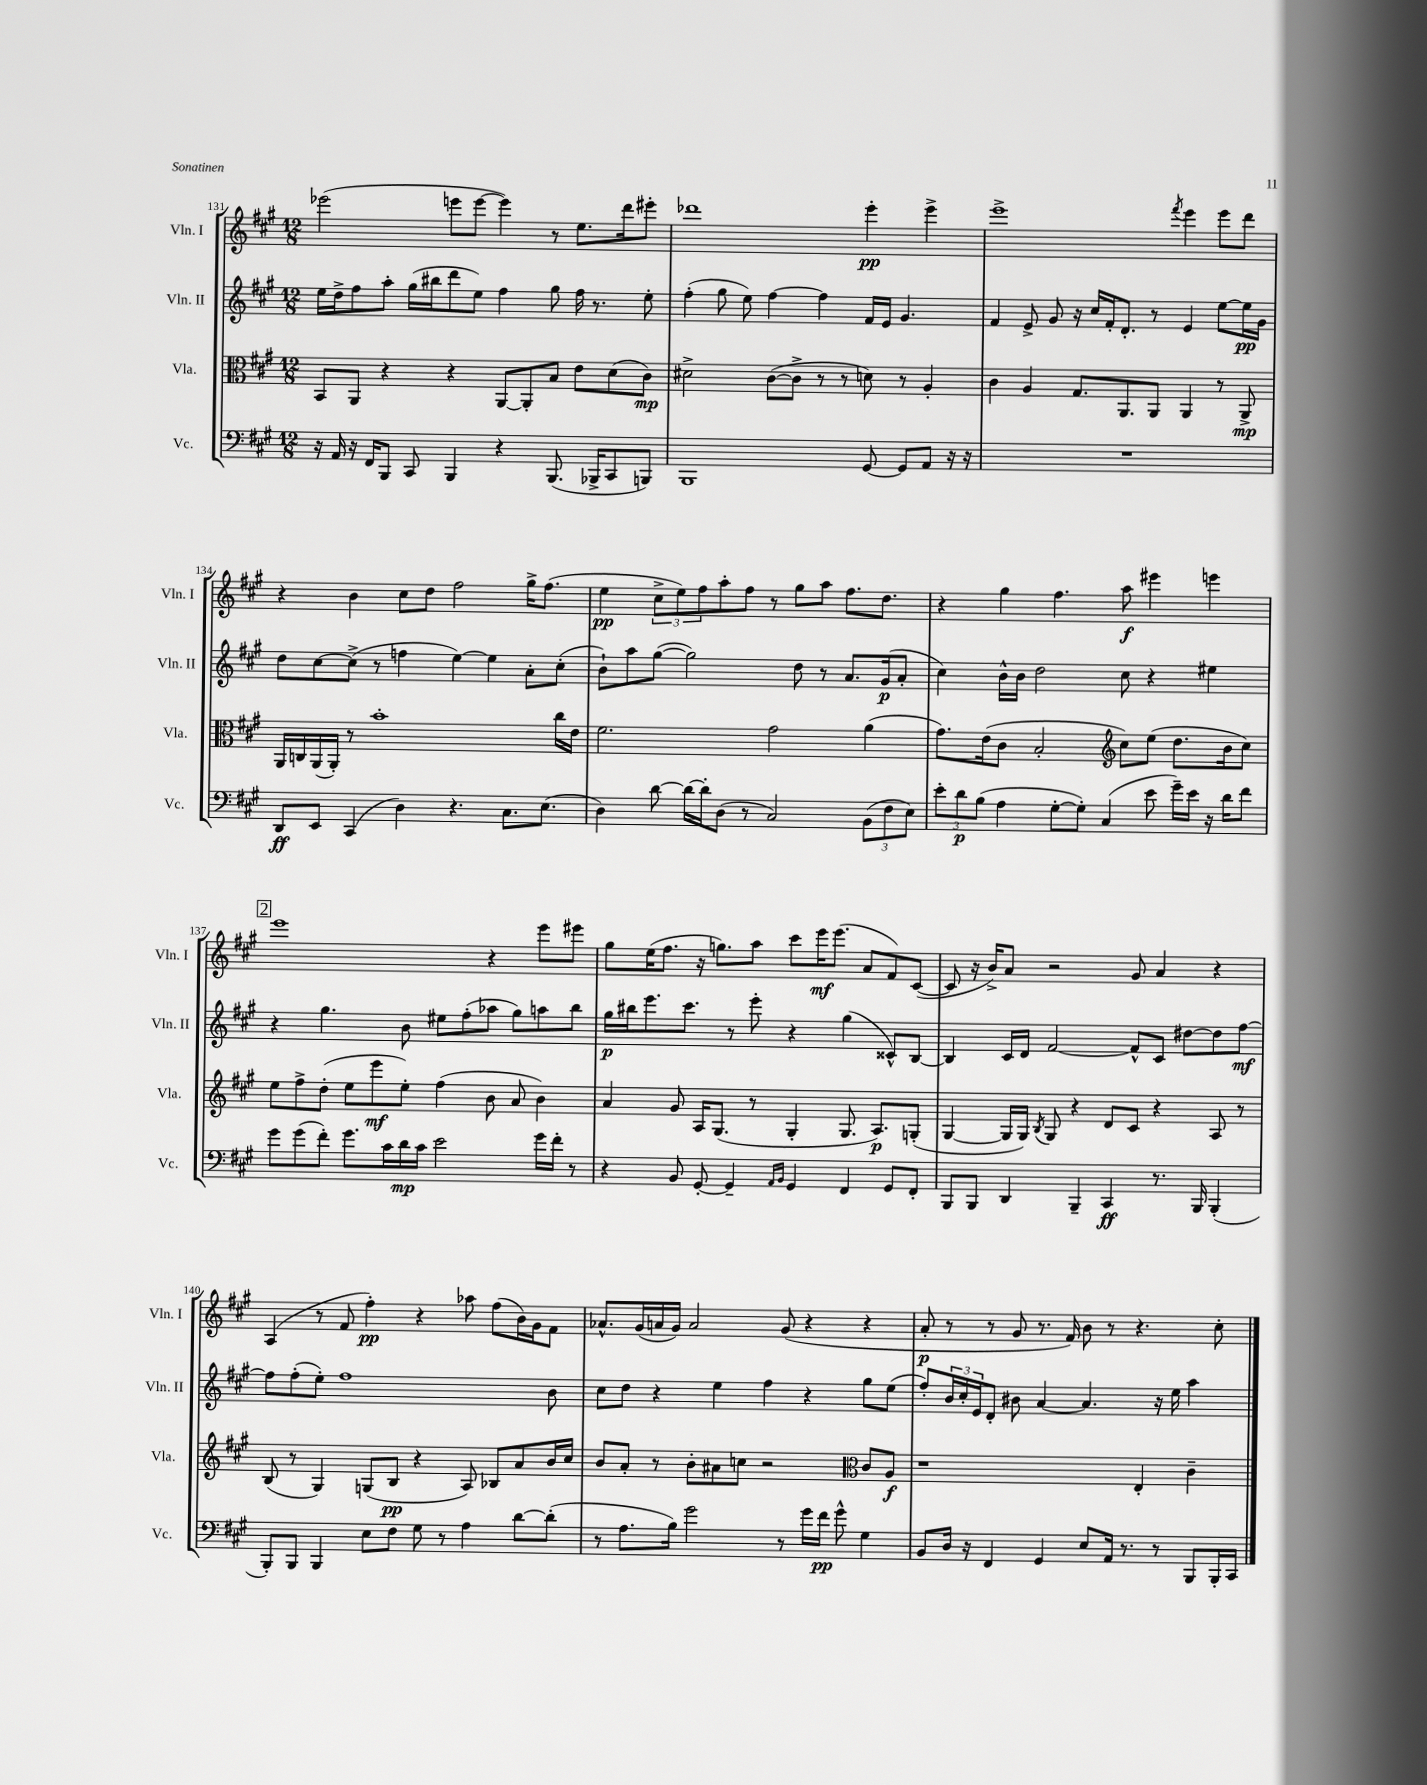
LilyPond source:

<<
\new StaffGroup <<
\new Staff = "s0" \with { instrumentName = "Vln. I" shortInstrumentName = "Vln. I" } {
    \clef treble \key a \major \numericTimeSignature \time 12/8
    ees'''2( e'''8 e'''8~ e'''4) r8 e''8. d'''16 eis'''8-. |
    des'''1 e'''4-.\pp e'''4-> |
    e'''1-> \acciaccatura { fis'''8 } e'''4 e'''8 d'''8 |
    r4 b'4 cis''8 d''8 fis''2 gis''16-> fis''8.( |
    e''4\pp \tuplet 3/2 { cis''8-> e''8) fis''8 } a''8-. fis''8 r8 gis''8 a''8 fis''8. d''8. |
    r4 gis''4 fis''4. a''8\f eis'''4 e'''4 |
    \mark \markup { \box "2" } e'''1 r4 e'''8 eis'''8 |
    gis''8 e''16( fis''8. r16 g''8.) a''8 cis'''8 e'''16\mf e'''8.( a'8 fis'8) cis'8~( |
    cis'8 r16 b'16->) a'8 r2 gis'8 a'4 r4 |
    a4( r8 fis'8 fis''4-.\pp) r4 aes''8 fis''8( b'16) gis'16 fis'8 |
    aes'8.-^ gis'16( a'16 gis'16) a'2 gis'8( r4 r4 |
    a'8-.\p r8 r8 gis'8 r8. fis'16) b'8 r8 r4. cis''8-. \bar "|." |
}
\new Staff = "s1" \with { instrumentName = "Vln. II" shortInstrumentName = "Vln. II" } {
    \clef treble \key a \major \numericTimeSignature \time 12/8
    e''16 d''16-> fis''8 a''8-. gis''16( bis''16 d'''8 e''8) fis''4 gis''8 fis''16 r8. e''8-. |
    fis''4-.( gis''8 e''8) fis''4~ fis''4 fis'16 e'16 gis'4. |
    fis'4 e'8-> gis'8 r16 cis''16 fis'16-. d'8.-. r8 e'4 e''8~ e''16\pp gis'16 |
    d''8 cis''8~ cis''8->( r8 f''4 e''4~) e''4 a'8-. cis''8-.( |
    b'8-!) a''8 gis''8~( gis''2) d''8 r8 a'8. gis'16\p( a'8-. |
    cis''4) b'16-^ b'16 d''2 cis''8 r4 eis''4 |
    \mark \markup { \box "2" } r4 gis''4. b'8 eis''8 fis''8-.( aes''8 gis''8) a''8 b''8 |
    gis''16\p bis''16 e'''8. cis'''8. r8 e'''8-. r4 gis''4( cisis'8-^) b8~ |
    b4 cis'16 d'16 fis'2~ fis'8-^ cis'8 dis''8~ dis''8 fis''8~\mf |
    fis''8 fis''8-.( e''8-.) fis''1 b'8 |
    cis''8 d''8 r4 e''4 fis''4 r4 gis''8 e''8( |
    fis''8-.) \tuplet 3/2 { b'16 cis''16-. e'16 } d'8-. bis'8 a'4~ a'4. r16 e''16 a''4 \bar "|." |
}
\new Staff = "s2" \with { instrumentName = "Vla." shortInstrumentName = "Vla." } {
    \clef alto \key a \major \numericTimeSignature \time 12/8
    b,8 a,8 r4 r4 a,8~ a,8-. b8 e'8 d'8( cis'8\mp) |
    dis'2-> cis'8~( cis'8-> r8 r8 d'8) r8 a4-. |
    cis'4 a4 gis8. a,8. a,8 a,4 r8 a,8->\mp |
    a,16 c16 a,16( a,16-.) r8 b'1-. cis''16 e'16 |
    fis'2. gis'2 a'4( |
    gis'8.) e'16( cis'8 b2-. \clef treble cis''8) e''8( d''8. b'16 cis''8) |
    \mark \markup { \box "2" } e''8 fis''8-> d''8-.( e''8 e'''8\mf e''8-.) fis''4( b'8 a'8 b'4) |
    a'4 gis'8 a16 gis8.( r8 gis4-. gis8. a8.\p) g8-.( |
    gis4~ gis16 gis16) \acciaccatura { b8 } gis8 r4 d'8 cis'8 r4 a8 r8 |
    b8( r8 gis4) g8( b8\pp r4 a8) bes8 a'8 b'16 cis''16 |
    b'8 a'8-. r8 b'8-. ais'8 c''8 r2 \clef alto cis'8 a8\f |
    r1 e4-. cis'4-- \bar "|." |
}
\new Staff = "s3" \with { instrumentName = "Vc." shortInstrumentName = "Vc." } {
    \clef bass \key a \major \numericTimeSignature \time 12/8
    r16 a,16 r16 fis,16 b,,8 cis,8 b,,4 r4 b,,8.( bes,,16-> cis,8 b,,8) |
    b,,1 gis,8~ gis,8 a,8 r16 r16 |
    R1. |
    d,8\ff e,8 cis,4( d4) r4. cis8. e8.( |
    d4) d'8~ d'16~ d'16-. d8( r8 cis2) \tuplet 3/2 { b,8( fis8 e8) } |
    \tuplet 3/2 { e'8-. d'8\p b8( } a4 gis8~-. gis8-.) cis4( e'8 gis'16--) e'16 r16 d'16 fis'8 |
    \mark \markup { \box "2" } gis'8 gis'8( fis'8-.) gis'8. cis'16 d'16\mp cis'16 e'2 gis'16 fis'16-. r8 |
    r4 b,8 gis,8~-. gis,4-- \grace { a,16 b,16 } gis,4 fis,4 gis,8 fis,8-. |
    b,,8 b,,8 d,4 b,,4-- cis,4\ff r8. b,,16 b,,4-.( |
    b,,8-.) b,,8 b,,4 e8 fis8 gis8 r8 a4 d'8~ d'8-.( |
    r8 a8. b16) gis'2 r8 gis'16 fis'16\pp gis'8-^ gis4 |
    b,8 d16 r16 fis,4 gis,4 e8 a,16 r8. r8 b,,8 b,,16-. cis,16 \bar "|." |
}
>>
>>
\layout { \context { \Score currentBarNumber = #131 } }
